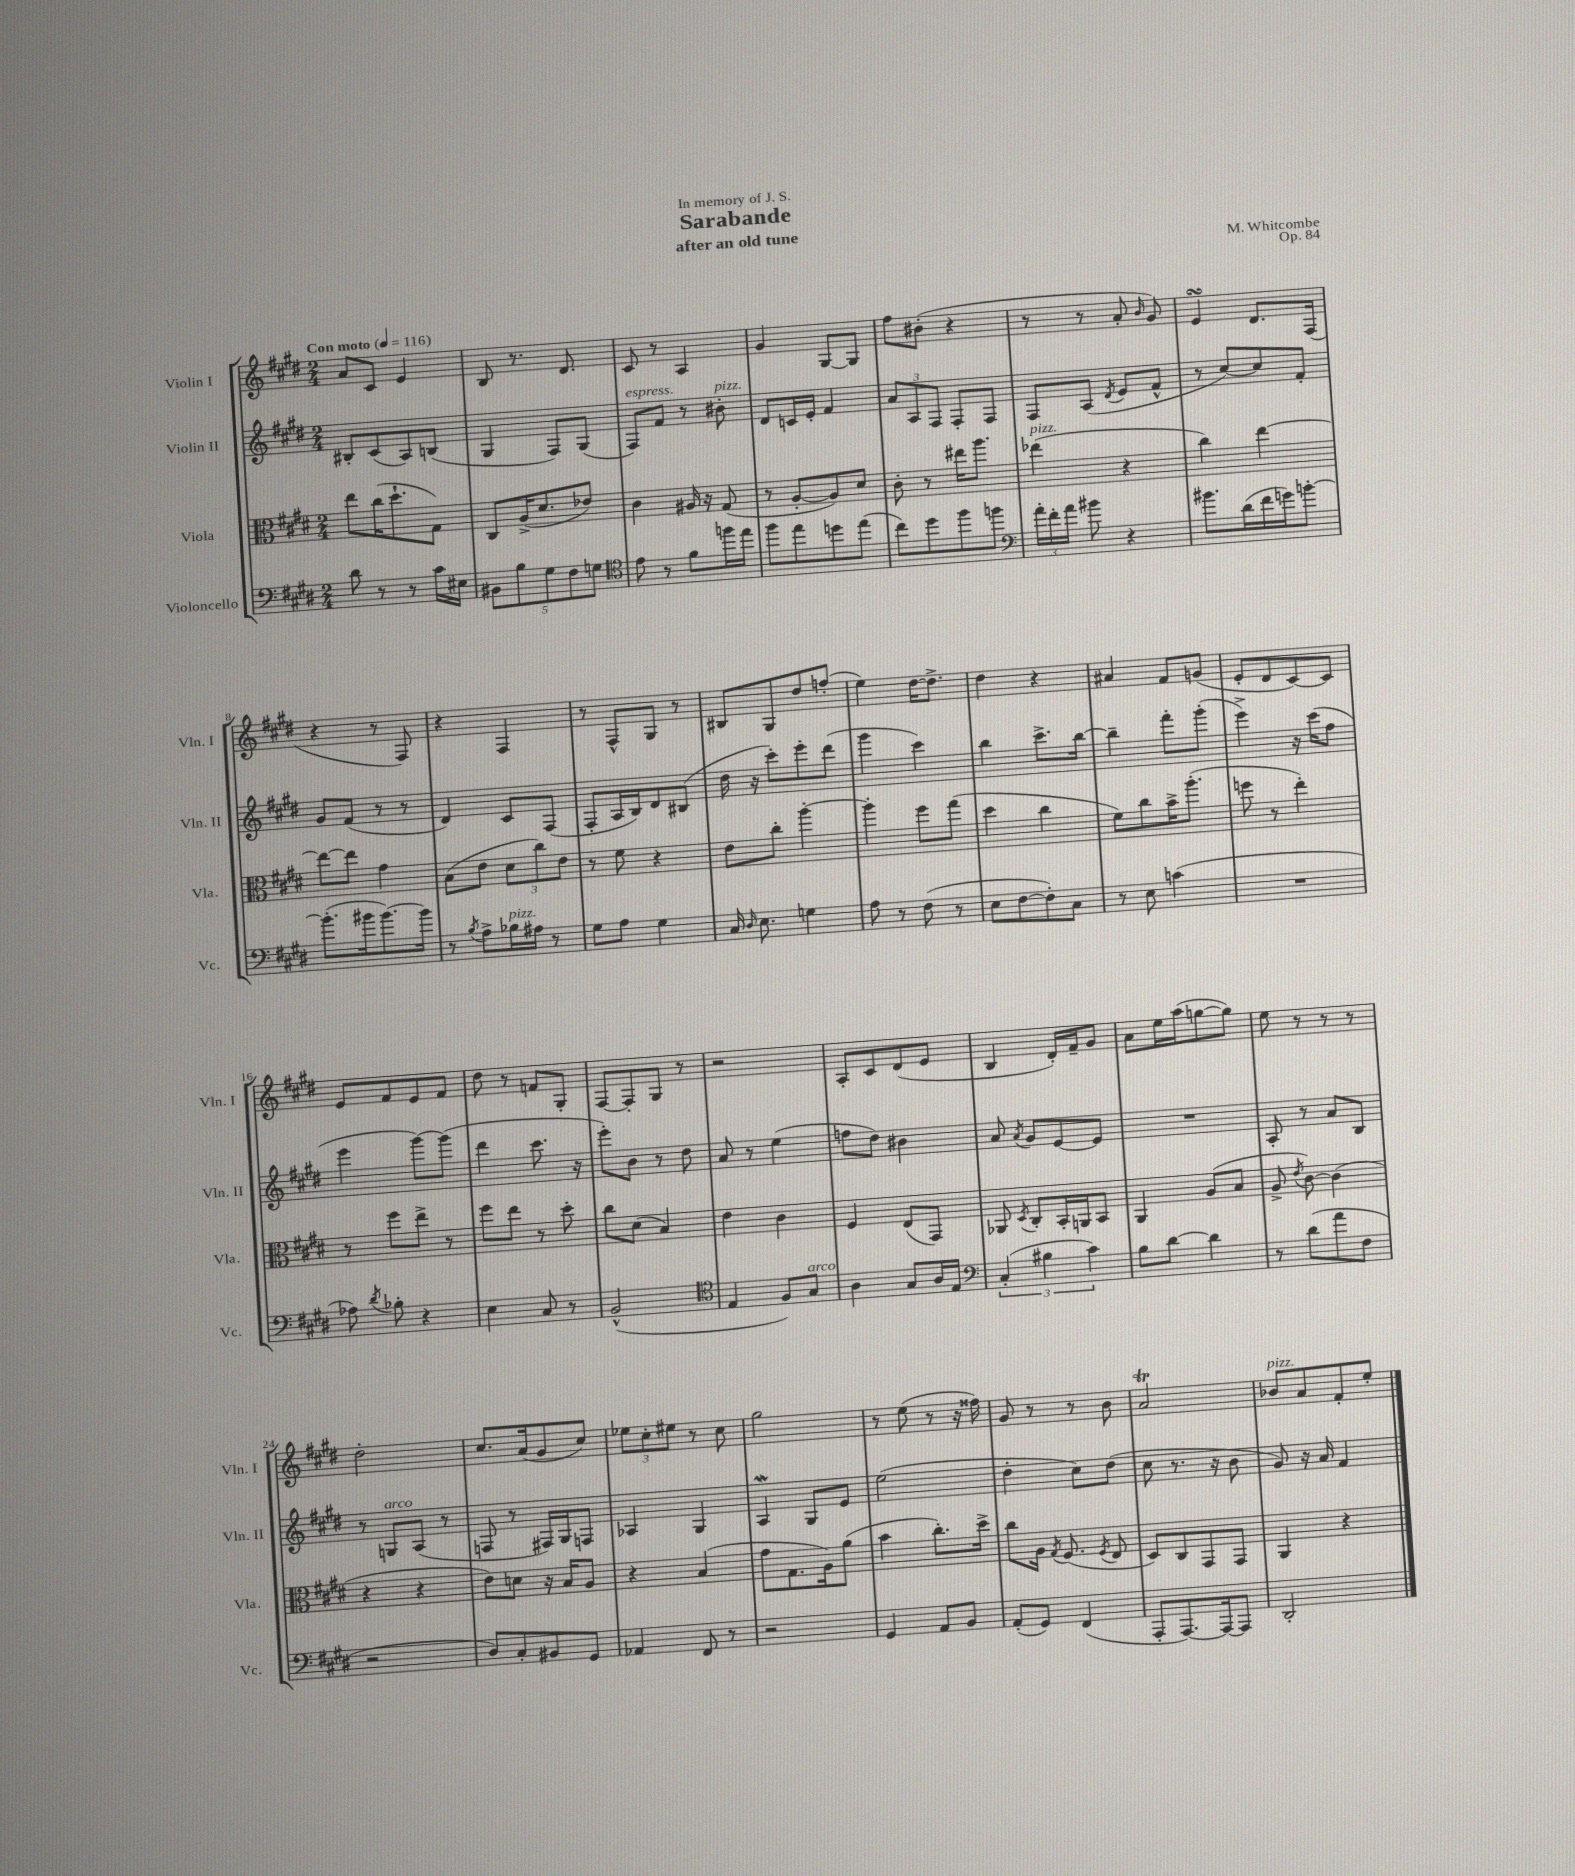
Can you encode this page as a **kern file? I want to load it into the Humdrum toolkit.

**kern	**kern	**kern	**kern
*part4	*part3	*part2	*part1
*staff4	*staff3	*staff2	*staff1
*I"Violoncello	*I"Viola	*I"Violin II	*I"Violin I
*I'Vc.	*I'Vla.	*I'Vln. II	*I'Vln. I
*clefF4	*clefC3	*clefG2	*clefG2
*k[f#c#g#d#]	*k[f#c#g#d#]	*k[f#c#g#d#]	*k[f#c#g#d#]
*M2/4	*M2/4	*M2/4	*M2/4
*MM116	*MM116	*MM116	*MM116
=1	=1	=1	=1
!	!	!	!LO:TX:a:B:t=Con moto
8d#\	8ee\L	8B#X'/L	8a/L
8r	(16cc#\K	(8c#/	8c#/J
.	8.dd#`\	.	.
8r	.	8A/)	4e/
16c#\LL	8G#\J)	(8Bn/J	.
16E#X\JJ	.	.	.
=2	=2	=2	=2
10BB#X\L	8C#/L	4G#/	8B/
10B\	.	.	.
.	(16A^/K	.	8.r
.	8.d#/	.	.
10G#\	.	.	.
.	.	8F#/L)	.
10F#\	.	.	.
.	.	.	8.d#/
.	8e-X/J)	(8G#/J	.
10Gn\J	.	.	.
=3	=3	=3	=3
*clefC4	*	*	*
!	!	!LO:TX:a:i:t=espress.	!
8e\	4c#\	8F#/L)	8c#/
8r	.	8f#/J	8r
8f#\L	16A#X/	8r	4A/
.	16r	.	.
!	!	!LO:TX:a:i:t=pizz.	!
16ffn\L	(8G#/	8b#X'\	.
16ee\JJ	.	.	.
=4	=4	=4	=4
8ff#\L	8r	8d#/L	4g#/
8ee\	[8A'/L	16cn/L	.
.	.	16e'/JJ	.
8ddn\	8A/])	4f#/	[8G#/L
(8ee\J	8d#/J	.	8G#/J]
=5	=5	=5	=5
8cc#\L)	8c#'\	12a/L	8ff#\L
.	.	12A/	.
8dd#\	8r	.	(8b#X'\J
.	.	12F#/J	.
8ff#\	16ee#X\KL	8F#'/L	4r
.	8.aa\J	.	.
8ffn\J	.	8F#/J	.
=6	=6	=6	=6
*clefF4	*	*	*
!	!LO:TX:a:i:t=pizz.	!	!
24a'\LL	(4ee-X\	8F#/L	8r
24f#'\	.	.	.
24a\JJ	.	.	.
8b#X\	.	(8A/J	8r
.	.	8qd#/	.
4r	4r	8e/L	8a'/
.	.	.	16qqb/
.	.	8f#^^/J	8g#/)
=7	=7	=7	=7
8.b#X\L	4cc#\)	8r	4esSSs/
.	.	[8cc#/L)	.
(16d#\L	.	.	.
16f#\	[4ee\	8cc#/]	8.d#/L
16gn\J)	.	.	.
[8bn'\J	.	8f#'/J	.
.	.	.	(16F#/Jk
!!LO:LB:g=z
=8	=8	=8	=8
(8.b'\L]	8ee\L_	8g#/L	4r
.	8ee\J]	(8f#/J	.
16b#X\k	.	.	.
[8.b#\)	4g#\	8r	8r
.	.	8r	8F#/)
16b#\Jk]	.	.	.
=9	=9	=9	=9
8r	(8B\L	4d#/)	4r
8qB/	.	.	.
8A^\L	8e\J	.	.
!LO:TX:a:i:t=pizz.	!	!	!
16B-X\L	12d#\L	8c#/L	4F#/
16A#X\JJ	.	.	.
.	12cc#\)	.	.
8r	.	(8F#/J	.
.	12e\J	.	.
=10	=10	=10	=10
8G#\L	8r	8F#'/L	8r
8A\J	8f#\	16A/L	8F#^^/L
.	.	16B/J)	.
4G#\	4r	8d#/	8G#/J
.	.	(8B#X/J	8r
=11	=11	=11	=11
16C#/	8e\L	16dd#\	8B#X/L
16qqD#/	.	.	.
8.E\	.	16r	.
.	8cc#'\J	8ccc#'\L)	8G#/
4Gn\	[4aa'\	8eee'\	8dd#/
.	.	(8ddd#\J	(8ffn'/J
=12	=12	=12	=12
8A\	4aa'\]	4ggg#\	4ee\)
8r	.	.	.
(8F#\	8ff#\L	4ccc#\)	[16dd#\KL
.	.	.	8.dd#^\J]
8r	(8gg#\J	.	.
=13	=13	=13	=13
8E\L	4dd#\	4bb\	4dd#\
[8F#\	.	.	.
8F#'\])	4cc#\	8.ccc#^\L	4r
8C#\J	.	.	.
.	.	[16bb\Jk	.
=14	=14	=14	=14
8r	8f#\L)	4bb~\]	4a#X/
8E\	8cc#\	.	.
(4cn\	16b^\K	8fff#'\L	8f#/L
.	(8.aa'\J	.	.
.	.	(8ggg#'\J	(8gn/J
=15	=15	=15	=15
2r	8ffn\	4eee^\)	8e'/L
.	8r	.	8d#/
.	4ee'\)	16r	[8c#/)
.	.	(16ccc#\KL	.
.	.	8ff#\J	8c#/J]
!!LO:LB:g=z
=16	=16	=16	=16
8A-X\)	8r	4eee\	8e/L
8qd#/	.	.	.
8B-X'\	8ff#\L	.	8f#/
4r	8ee^\J	[8ggg#\L)	8e/
.	8r	(8ggg#\J]	8f#/J
=17	=17	=17	=17
4E\	8ff#\L	4ddd#\	8dd#\
.	8ee\J	.	8r
8C#/	8r	8.ccc#\	8fn/L
8r	8dd#'\	.	8G#'/J
.	.	16r	.
=18	=18	=18	=18
(2BB^^/	8cc#\L	8eee'\L)	[8F#/L
.	(8d#\J	8b\J	8F#'/]
.	4B/)	8r	8G#/J
.	.	8dd#\	8r
=19	=19	=19	=19
*clefC4	*	*	*
4E/	4e\	8a/	2r
.	.	8r	.
8F#/L)	4c#\	(4ee\	.
!LO:TX:a:i:t=arco	!	!	!
8G#/J	.	.	.
=20	=20	=20	=20
4A\	4F#/	8ffn\L	8A'/L
.	.	8dd#\J)	8c#/
8G#/L	(8E/L	4b#X\	(8d#/
16A/L	8GG#/J)	.	8e/J
16E/JJ	.	.	.
=21	=21	=21	=21
*clefF4	*	*	*
(6C#'/	8AA-X/	8a/	4B/
.	8qD#/	8qa/	.
.	8C#'/L	8g#/L	.
6B#X\	.	.	.
.	16BB'/L	[8e/	16d#'/LL)
.	16AAn/J	.	16f#~/J
6c#\)	.	.	.
.	8BB/J	8e/J]	8g#/J
=22	=22	=22	=22
8B\L	4AA/	2r	8a\L
[8d#\J	.	.	16ee\L
.	.	.	(16aa\J
4d#\]	(8A/L	.	[8ggn\
.	8B/J	.	8gg\J])
=23	=23	=23	=23
8r	8A^/	8A'/	8ee\
.	8qe/	.	.
(8d#\L	[8c#\)	8r	8r
8a\	(4c#\]	8a/L	8r
8F#\J	.	8B/J	8r
!!LO:LB:g=z
=24	=24	=24	=24
2r	4r	8r	2dd#'\
!	!	!LO:TX:a:i:t=arco	!
.	.	8Gn/L	.
.	4r	(8A/J	.
.	.	8r	.
=25	=25	=25	=25
8D#/L)	8e\L)	8Fn/	8.cc#/L
8C#'/	8dn\J	8r	.
.	.	.	(16a/k
8BB#X/	16r	16F#X/LL)	8g#/
.	16B/KL	16G#/J	.
8GG#/J	8A/J	8Fn/J	8cc#/J)
=26	=26	=26	=26
4AA-X/	4r	4A-X/	12ee-X\L
.	.	.	12cc#'\
.	.	.	12ee#X\J
8FF#/	(4B/	4G#/	8r
8r	.	.	8cc#\
=27	=27	=27	=27
2r	8g#\L	4Aw/	2gg#\
.	8.G#\	.	.
.	.	8G#/L	.
.	16A\k)	.	.
.	(8a\J	8e/J	.
=28	=28	=28	=28
4GG#/	4b\	(2ee\	8r
.	.	.	(8ee\
8AA/L	8.cc#'\L)	.	8r
8BB/J	.	.	16r
.	16dd#^\Jk	.	16ff##X\)
=29	=29	=29	=29
(8AA'/L	8cc#\L	4dd#'\	8g#/
8GG#/J)	16A\Jk	.	8r
.	8qG#/	.	.
.	(8.F#/	.	.
(4FF#/	.	8cc#\L)	8r
.	8qF#/	.	.
.	8E/	(8dd#\J	8b\
=30	=30	=30	=30
8AAA'/L	8D#/L)	8cc#\	2aT/
[8.AAA/)	8C#/	8.r	.
.	8GG#/	.	.
16AAA/k_	.	16r	.
8AAA/J]	8GG#/J	8b\	.
=31	=31	=31	=31
!	!	!	!LO:TX:a:i:t=pizz.
2DD#'/	4AA/	8g#/)	8b-X/L
.	.	16r	8a/
.	.	16a/	.
.	4r	4f#/	8f#'/
.	.	.	8ee'/J
==	==	==	==
*-	*-	*-	*-
